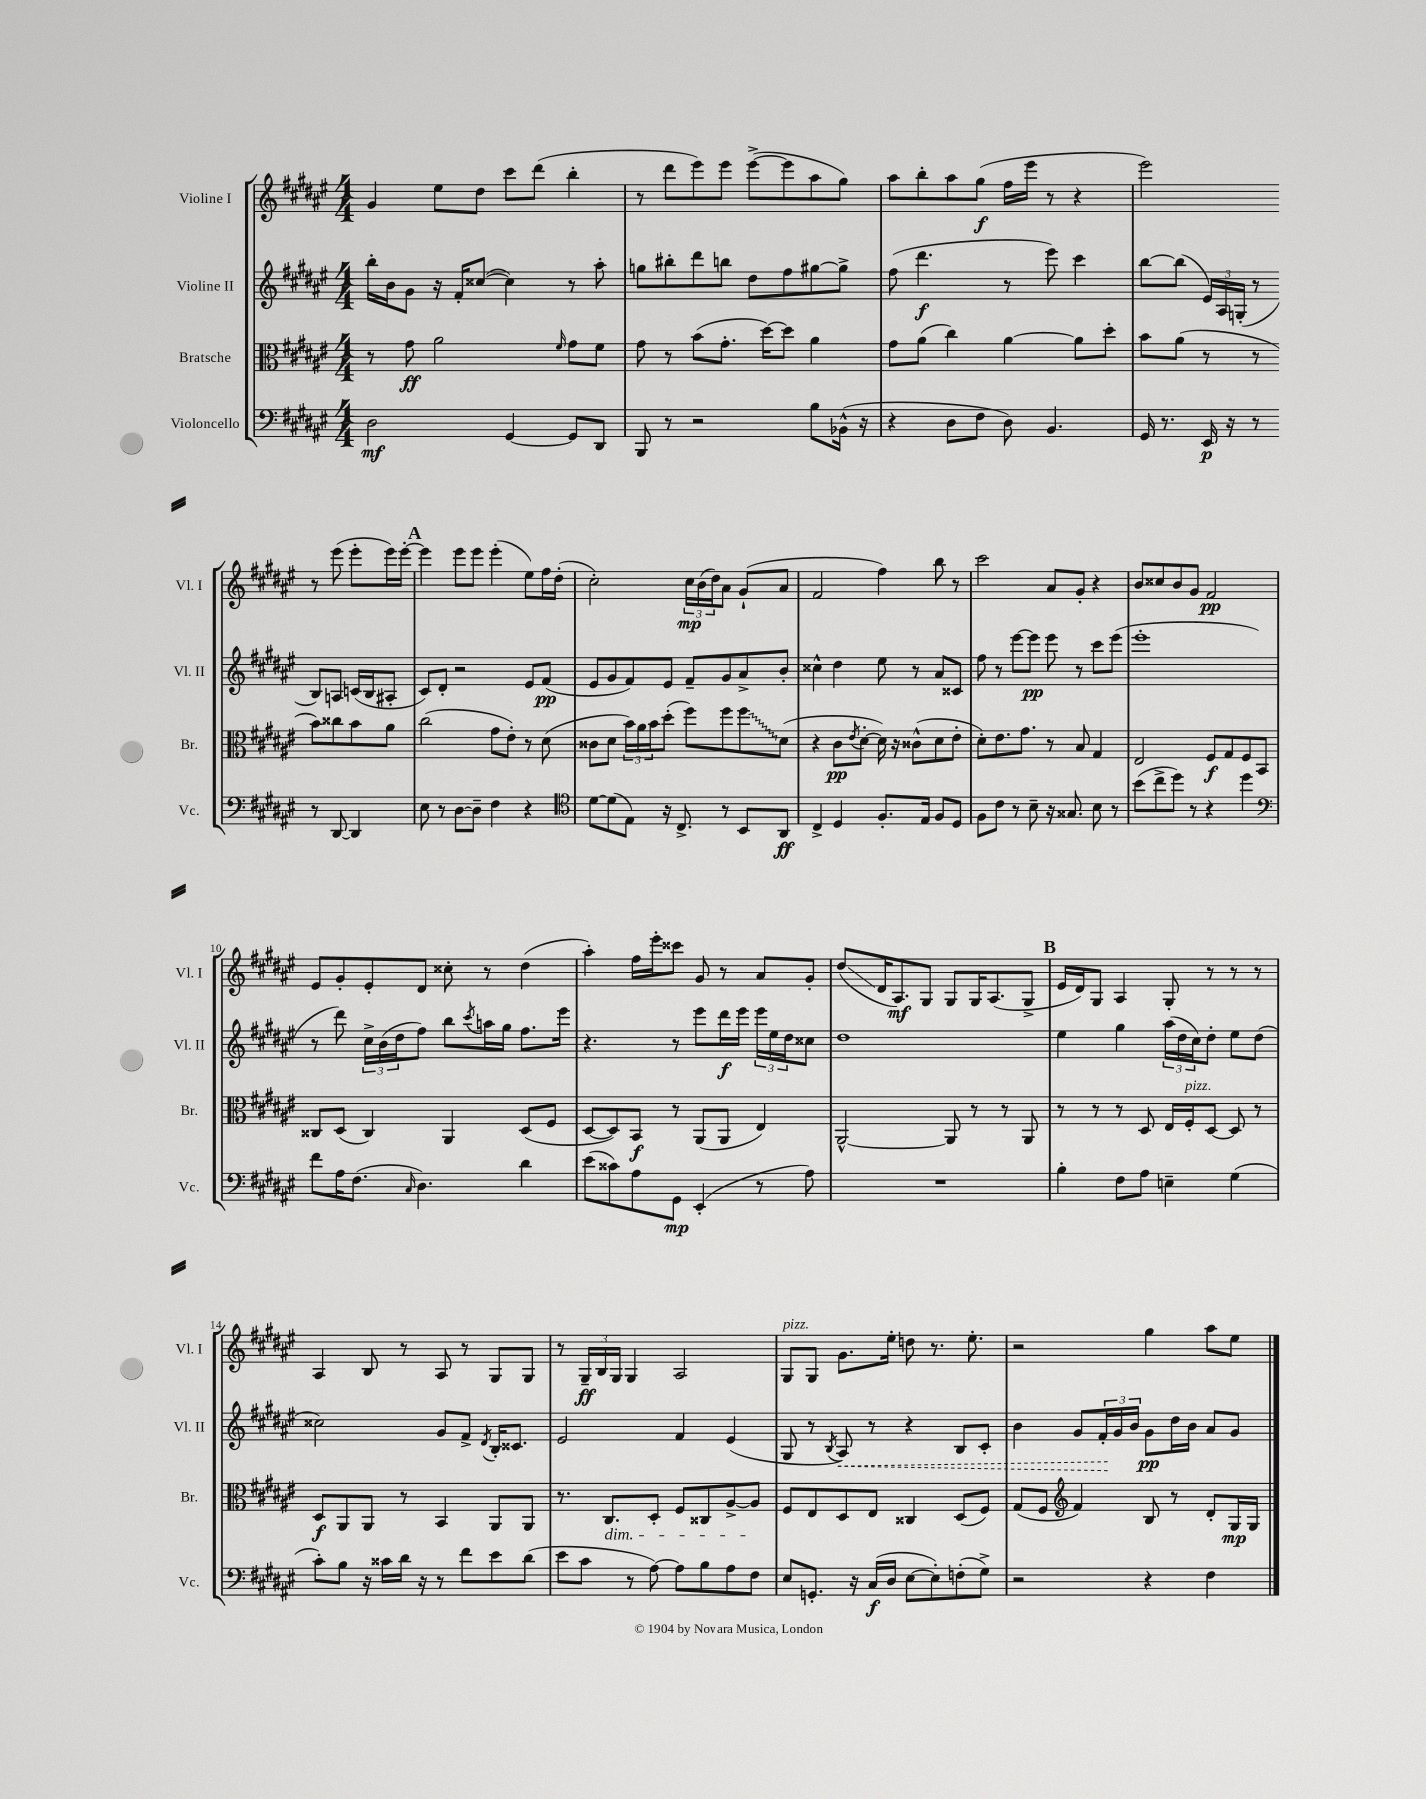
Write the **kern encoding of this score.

**kern	**kern	**kern	**kern
*staff4	*staff3	*staff2	*staff1
*clefF4	*clefC3	*clefG2	*clefG2
*k[f#c#g#d#a#e#]	*k[f#c#g#d#a#e#]	*k[f#c#g#d#a#e#]	*k[f#c#g#d#a#e#]
*M4/4	*M4/4	*M4/4	*M4/4
2D#	8r	16bb'	4g#
.	.	16b	.
.	8g#	8g#	.
.	2a#	16r	8ee#
.	.	16f#'	.
.	.	([8cc##	8dd#
[4GG#	.	4cc##])	8ccc#
.	.	.	(8ddd#
.	16qqf#	.	.
8GG#]	8g#	8r	4bb'
8DD#	8f#	8aa#'	.
=	=	=	=
8BBB	8g#	8gg	8r
8r	8r	8bb#'	8ddd#
2r	(8b	8ddd#	8eee#)
.	8.g#'	8bb	8eee#
.	.	8dd#	([8eee#^
.	[16dd#)	.	.
.	8dd#]	8ff#	8eee#]
8B	4a#	[8gg#	8aa#
(16BB-^^	.	8gg#^]	8gg#)
16r	.	.	.
=	=	=	=
4r	8g#	(8ff#	8aa#
.	(8a#	4.ddd#	8bb'
8D#	4cc#)	.	8aa#
8F#	.	.	(8gg#
8D#)	[4a#	8r	16ff#
.	.	.	16eee#
4.BB	.	8eee#)	8r
.	8a#]	4ccc#	4r
.	8dd#'	.	.
=	=	=	=
16GG#	8b	[8bb	2eee#)
8.r	.	.	.
.	(8a#	(8bb]	.
16EE#	8r	24e#)	.
.	.	24A#	.
16r	.	.	.
.	.	(24G'	.
8r	8r	8r	.
8r	8b)	8B)	8r
[8DD#	8cc##	8A	(8eee#
4DD#]	8b	(16c	8eee#'
.	.	16B	.
.	8a#	8A#'	16eee#)
.	.	.	[16eee#'
=	=	=	=
8E#	(2cc#	8c#)	4eee#]
8r	.	8d#'	.
[8D#	.	2r	8eee#
8D#~]	.	.	8eee#
4F#	8g#	.	(4eee#'
.	8e#')	.	.
4r	8r	8e#	8ee#)
.	(8d#	(8f#	16ff#
.	.	.	(16dd#'
=	=	=	=
*clefC4	*	*	*
[8d#	8c##	8e#	2cc#')
(8d#]	8d#	8g#	.
8E#)	24b)	8f#)	.
.	24a#	.	.
.	24b	.	.
16r	(8dd#'	8e#	.
8.C#^	.	.	.
.	8ff#)	8f#~	24cc#
.	.	.	(24b
.	.	.	24dd#)
8r	8ff#	8g#	8a#
8BB	8ff#	8a#^	(8g#`
8AA#	(8d#	8b'	8a#
=	=	=	=
4C#^	4r	4cc##^^	2f#
4D#	8c#	4dd#	.
.	8qe#	.	.
.	[8d#'	.	.
8.F#'	16d#])	8ee#	4ff#)
.	16r	.	.
.	(8c##^^	8r	.
16E#	.	.	.
8F#	8d#	8a#	8bb
8D#	8e#'	8c##	8r
=	=	=	=
8F#	8d#')	8ff#	2ccc#
8c#	8.e#	8r	.
8r	.	[8eee#	.
.	8.g#	.	.
8B~	.	8eee#]	.
16r	8r	8eee#	8a#
8.G##	.	.	.
.	8B	8r	8g#'
8B	4G#	8ccc#	4r
8r	.	(8eee#	.
=	=	=	=
(8b	2E#	1eee#'	8b
8cc#^	.	.	8cc##
8dd#)	.	.	8b
8r	.	.	8g#
4r	8F#	.	2f#
.	8G#	.	.
4dd#	8F#	.	.
.	8BB	.	.
=	=	=	=
*clefF4	*	*	*
8f#	8C##	8r	8e#
16A#	(8D#	8ddd#)	8g#'
(8.F#	.	.	.
.	4C##)	24cc#^	8e#'
.	.	(24b	.
.	.	24dd#	.
16qqC#	.	.	.
4.D#)	.	8ff#)	8d#
.	4AA#	8bb	8cc##'
.	.	8qccc#	.
.	.	16aa	8r
.	.	16gg#	.
4d#	(8D#	8.ff#	(4dd#
.	8F#	.	.
.	.	16eee#	.
=	=	=	=
(8e#	[8D#	4.r	4aa#')
8c##)	8D#])	.	.
8A#	8BB	.	16ff#
.	.	.	16eee#'
8GG#	8r	8r	8ccc##
(4EE#'	(8AA#	8eee#	8g#
.	8AA#	16ddd#	8r
.	.	16eee#	.
8r	4E#)	24eee#	8a#
.	.	24ee#	.
.	.	24dd#	.
8A#)	.	8cc##	8g#'
=	=	=	=
1r	[2AA#^^	1dd#	(8dd#
.	.	.	16d#
.	.	.	8.A#)
.	.	.	8G#
.	8AA#]	.	8G#
.	8r	.	16G#
.	.	.	(8.A#
.	8r	.	.
.	8AA#	.	8G#^
=	=	=	=
4B'	8r	4ee#	16e#
.	.	.	16d#)
.	8r	.	8G#
8F#	8r	4gg#	4A#
8A#	8D#	.	.
4E~	16E#	(24aa#	8G#'
.	.	24dd#	.
.	16F#'	.	.
.	.	24cc#)	.
.	[8D#	8dd#'	8r
(4G#	8D#]	8ee#	8r
.	8r	(8dd#	8r
=	=	=	=
8c#')	8D#	2cc##)	4A#
8B	8AA#	.	.
16r	8AA#	.	8B
16c##	.	.	.
16d#	8r	.	8r
16r	.	.	.
8r	4BB	8g#	8A#
8f#	.	8f#^	8r
.	.	8qd#	.
8e#	8AA#	16B'	8G#
.	.	8.c##	.
(8d#	8AA#	.	8G#
=	=	=	=
8e#	8.r	2e#	8r
8c#	.	.	24G#~
.	.	.	24B
.	8.C#	.	.
.	.	.	24G#
8r	.	.	4G#
[8A#)	8D#'	.	.
8A#]	8F#	4f#	2A#
8B	8C##	.	.
8A#	[8A#^	(4e#	.
8F#	8A#]	.	.
=	=	=	=
8E#	8F#	8G#	8G#
8.GG'	8E#	8r	8G#
.	.	8qB	.
.	8D#	8A#)	8.g#
16r	.	.	.
(16C#	8E#	8r	.
16D#	.	.	16ee#'
[8E#	4C##	4r	8dd
8E#'])	.	.	8.r
(8F'	(8D#	8B	.
.	.	.	8.ee#'
8G#^)	8F#)	8c#'	.
=	=	=	=
2r	(8G#	4b	2r
.	8F#	.	.
*	*clefG2	*	*
.	4f#)	8g#	.
.	.	24f#'	.
.	.	24g#	.
.	.	24b	.
4r	8B	8g#	4gg#
.	8r	16dd#	.
.	.	16b	.
4F#	8d#'	8a#	8aa#
.	16G#	8g#	8ee#
.	16G#	.	.
==	==	==	==
*-	*-	*-	*-
